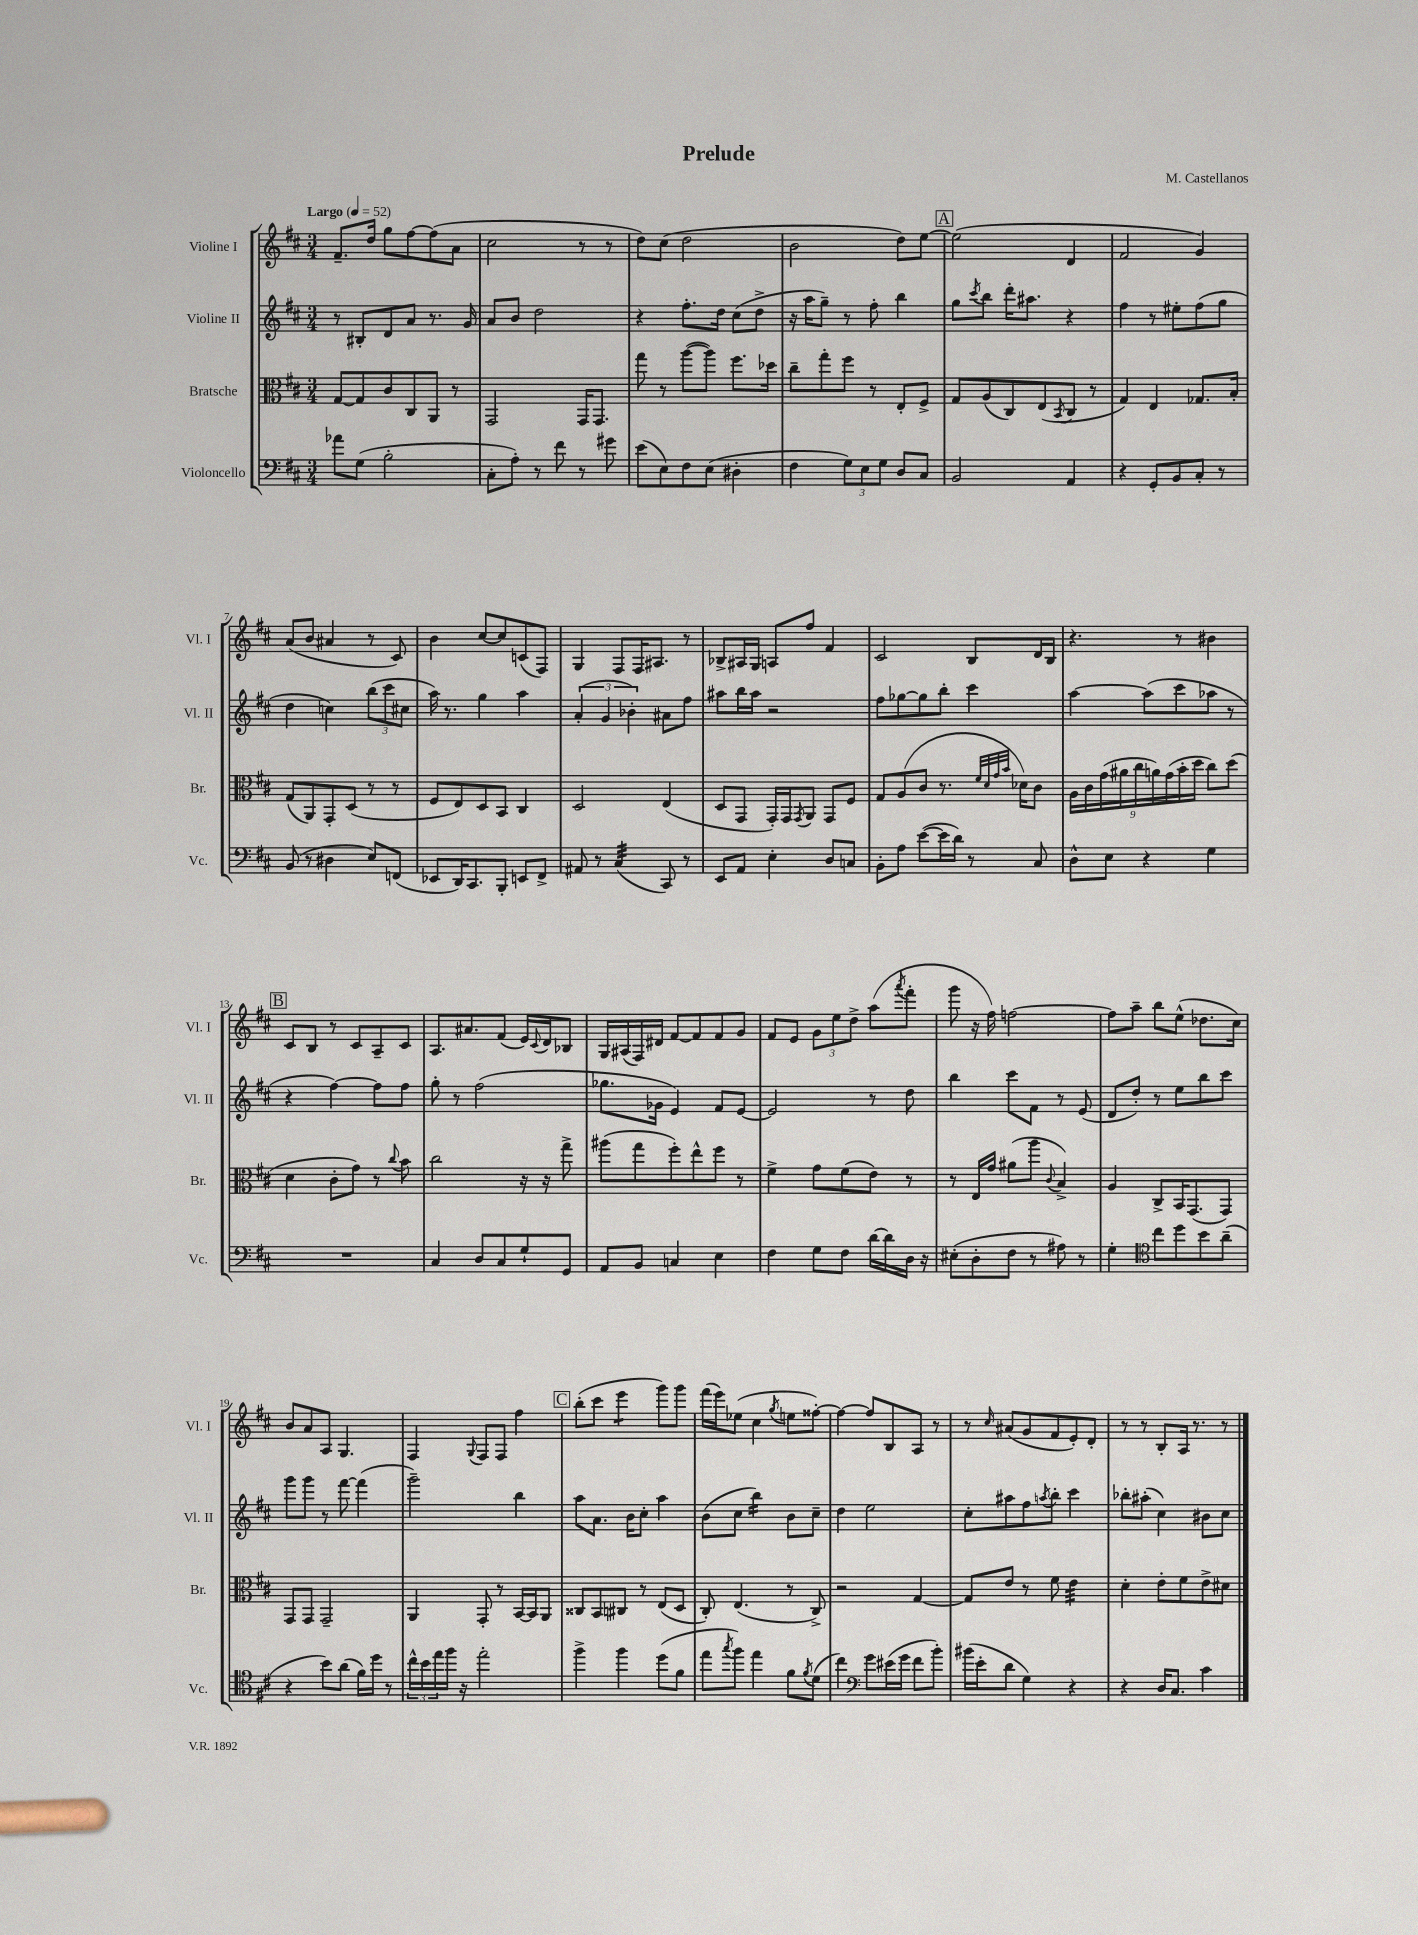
\header { title = "Prelude" composer = "M. Castellanos" }
<<
\new StaffGroup <<
\new Staff = "s0" \with { instrumentName = "Violine I" shortInstrumentName = "Vl. I" } {
    \clef treble \key d \major \numericTimeSignature \time 3/4 \tempo "Largo" 4 = 52
    fis'8.-- d''16 g''8 fis''8~ fis''8( a'8 |
    cis''2 r8 r8 |
    d''8) cis''8( d''2 |
    b'2 d''8) e''8~ |
    \mark \markup { \box "A" } e''2( d'4 |
    fis'2 g'4) |
    a'8( b'8 ais'4 r8 cis'8) |
    b'4 cis''8~ cis''8 c'8( fis8) |
    g4 fis8 fis16 ais8. r8 |
    bes8-> ais16 g16 a8 fis''8 fis'4 |
    cis'2 b8 d'16 b16 |
    r4. r8 bis'4 |
    \mark \markup { \box "B" } cis'8 b8 r8 cis'8 a8-- cis'8 |
    a8. ais'8. fis'8( e'16) \appoggiatura { cis'8 } d'16 bes8 |
    g16 ais16( fis16) dis'16 fis'8~ fis'8 fis'8 g'8 |
    fis'8 e'8 \tuplet 3/2 { g'8 e''8 d''8-> } a''8( \acciaccatura { a'''8 } fis'''8-. |
    g'''8 r16 fis''16) f''2~ |
    f''8 a''8-- b''8 e''8-^( des''8. cis''16) |
    b'8 a'8 a8 g4. |
    fis4 \appoggiatura { g8 } fis8 fis8 fis''4 |
    \mark \markup { \box "C" } b''8-.( cis'''8 e'''4:8 g'''8) g'''8 |
    fis'''16( e'''16) ees''8( cis''4 \acciaccatura { g''8 } e''8 fisis''8~-.) |
    fisis''4~ fisis''8 b8 a8 r8 |
    r8 \grace { cis''16 } ais'8( g'8 fis'8 e'8-.) d'8-. |
    r8 r8 b8-. a16 r8. r8 \bar "|." |
}
\new Staff = "s1" \with { instrumentName = "Violine II" shortInstrumentName = "Vl. II" } {
    \clef treble \key d \major \numericTimeSignature \time 3/4
    r8 bis8-. d'8 a'8 r8. g'16 |
    a'8 b'8 d''2 |
    r4 fis''8.-. d''16 cis''8( d''8-> |
    r16 a''16 g''8--) r8 fis''8-. b''4 |
    \mark \markup { \box "A" } g''8 \acciaccatura { cis'''8 } b''8 d'''16-. ais''8. r4 |
    fis''4 r8 eis''8-. fis''8( g''8 |
    d''4 c''4) \tuplet 3/2 { b''8( cis'''8 cis''8 } |
    a''16) r8. g''4 a''4 |
    \tuplet 3/2 { a'4-.( g'4 bes'4-.) } ais'8 fis''8 |
    ais''8 b''16 ais''16 r2 |
    fis''8 ges''8~ ges''8 b''8-. cis'''4 |
    a''4~ a''8( cis'''8 aes''8 r8 |
    \mark \markup { \box "B" } r4 fis''4~) fis''8 fis''8 |
    g''8-. r8 fis''2( |
    ges''8. ges'16 e'4) fis'8 e'8~ |
    e'2 r8 d''8 |
    b''4 cis'''8 fis'8 r8 e'8( |
    d'8 d''8-.) r8 e''8 b''8 cis'''8 |
    g'''8 g'''8 r8 fis'''8~ fis'''4( |
    g'''2--) b''4 |
    \mark \markup { \box "C" } a''8 a'8. b'16 cis''8-. a''4 |
    b'8( cis''8 b''4:16) b'8 cis''8-- |
    d''4 e''2 |
    cis''8-. ais''8 fis''8 \acciaccatura { a''8 } b''8-. cis'''4 |
    bes''8-. ais''8-.( cis''4) bis'8 cis''8 \bar "|." |
}
\new Staff = "s2" \with { instrumentName = "Bratsche" shortInstrumentName = "Br." } {
    \clef alto \key d \major \numericTimeSignature \time 3/4
    g8~ g8 cis'8 cis8 a,8 r8 |
    g,2 g,16 g,8. |
    g''8 r8 a''8~( a''8) fis''8. des''16 |
    cis''8-- g''8-. fis''8 r8 e8-. fis8-> |
    \mark \markup { \box "A" } g8 a8( cis8) e8( \acciaccatura { b,8 } cis8 r8 |
    g4) e4 ges8. b16-. |
    g8( a,8) g,8-. d8( r8 r8 |
    fis8 e8) d8 b,8 cis4 |
    d2 e4( |
    d8 g,8 g,16-.) g,16 \acciaccatura { g,8 } a,8 g,8 fis8 |
    g8 a8( cis'8 r8. \grace { fis'32 d'32 g'32 b'32 } des'16) cis'8 |
    \tuplet 9/8 { a16 cis'16 g'16( ais'16 cis''16 a'16) g'16( b'16-. d''16 } cis''8) d''8( |
    \mark \markup { \box "B" } d'4 cis'8-. g'8) r8 \appoggiatura { cis''8 } b'8 |
    cis''2 r16 r16 g''8-> |
    ais''8( g''8 fis''8-.) e''8-^ fis''8 r8 |
    fis'4-> g'8 fis'8( e'8) r8 |
    r8 e16 g'16 ais'8( a''8 \appoggiatura { cis'8 } b4->) |
    a4 cis8-> b,16 g,8.( g,8) |
    g,8 g,8 g,2-- |
    a,4 g,8-. r8 b,16~ b,16 a,8 |
    \mark \markup { \box "C" } cisis8 b,8 cis8 r8 e8( d8 |
    cis8-.) e4.( r8 cis8->) |
    r2 g4~ |
    g8 e'8 r8 fis'8 e'4:32 |
    d'4-. e'8-. fis'8 e'8-> dis'8 \bar "|." |
}
\new Staff = "s3" \with { instrumentName = "Violoncello" shortInstrumentName = "Vc." } {
    \clef bass \key d \major \numericTimeSignature \time 3/4
    aes'8 g8( b2-. |
    cis8-. a8-.) r8 fis'8 r8 gis'8 |
    e'8( e8) fis8 e8( dis4-. |
    fis4 \tuplet 3/2 { g8) e8 g8 } d8 cis8 |
    \mark \markup { \box "A" } b,2 a,4 |
    r4 g,8-. b,8 cis8-. r8 |
    b,8( r8 dis4 e8) f,8( |
    ees,8 d,16) cis,8. b,,8-. e,8 fis,8-> |
    ais,8 r8 cis4:32( cis,8) r8 |
    e,8 a,8 e4-. d8 c8 |
    b,8-. a8 e'8~( e'16 d'16) r8 cis8 |
    d8-^ e8 r4 g4 |
    \mark \markup { \box "B" } R2. |
    cis4 d8 cis8 g8-! g,8 |
    a,8 b,8 c4 e4 |
    fis4 g8 fis8 d'16~ d'16 d16 r16 |
    eis8-.( d8-. fis8 r8 ais8) r8 |
    g4-. \clef tenor cis''8 d''8 b'8 a'8--( |
    r4 b'8) a'8( fis'16) d''16 r8 |
    \tuplet 3/2 { cis''16-^ b'16 e''16 } fis''16 r16 e''2-. |
    \mark \markup { \box "C" } fis''4-> fis''4 d''8( fis'8 |
    e''8 \acciaccatura { g''8 } fis''8) e''4 fis'8 \acciaccatura { fis'8 } d'8( |
    cis''4) \clef bass g'8 eis'16( g'16 fis'8 b'8-.) |
    bis'16( e'16-. d'8 g4) r4 |
    r4 d16 cis8. cis'4 \bar "|." |
}
>>
>>
